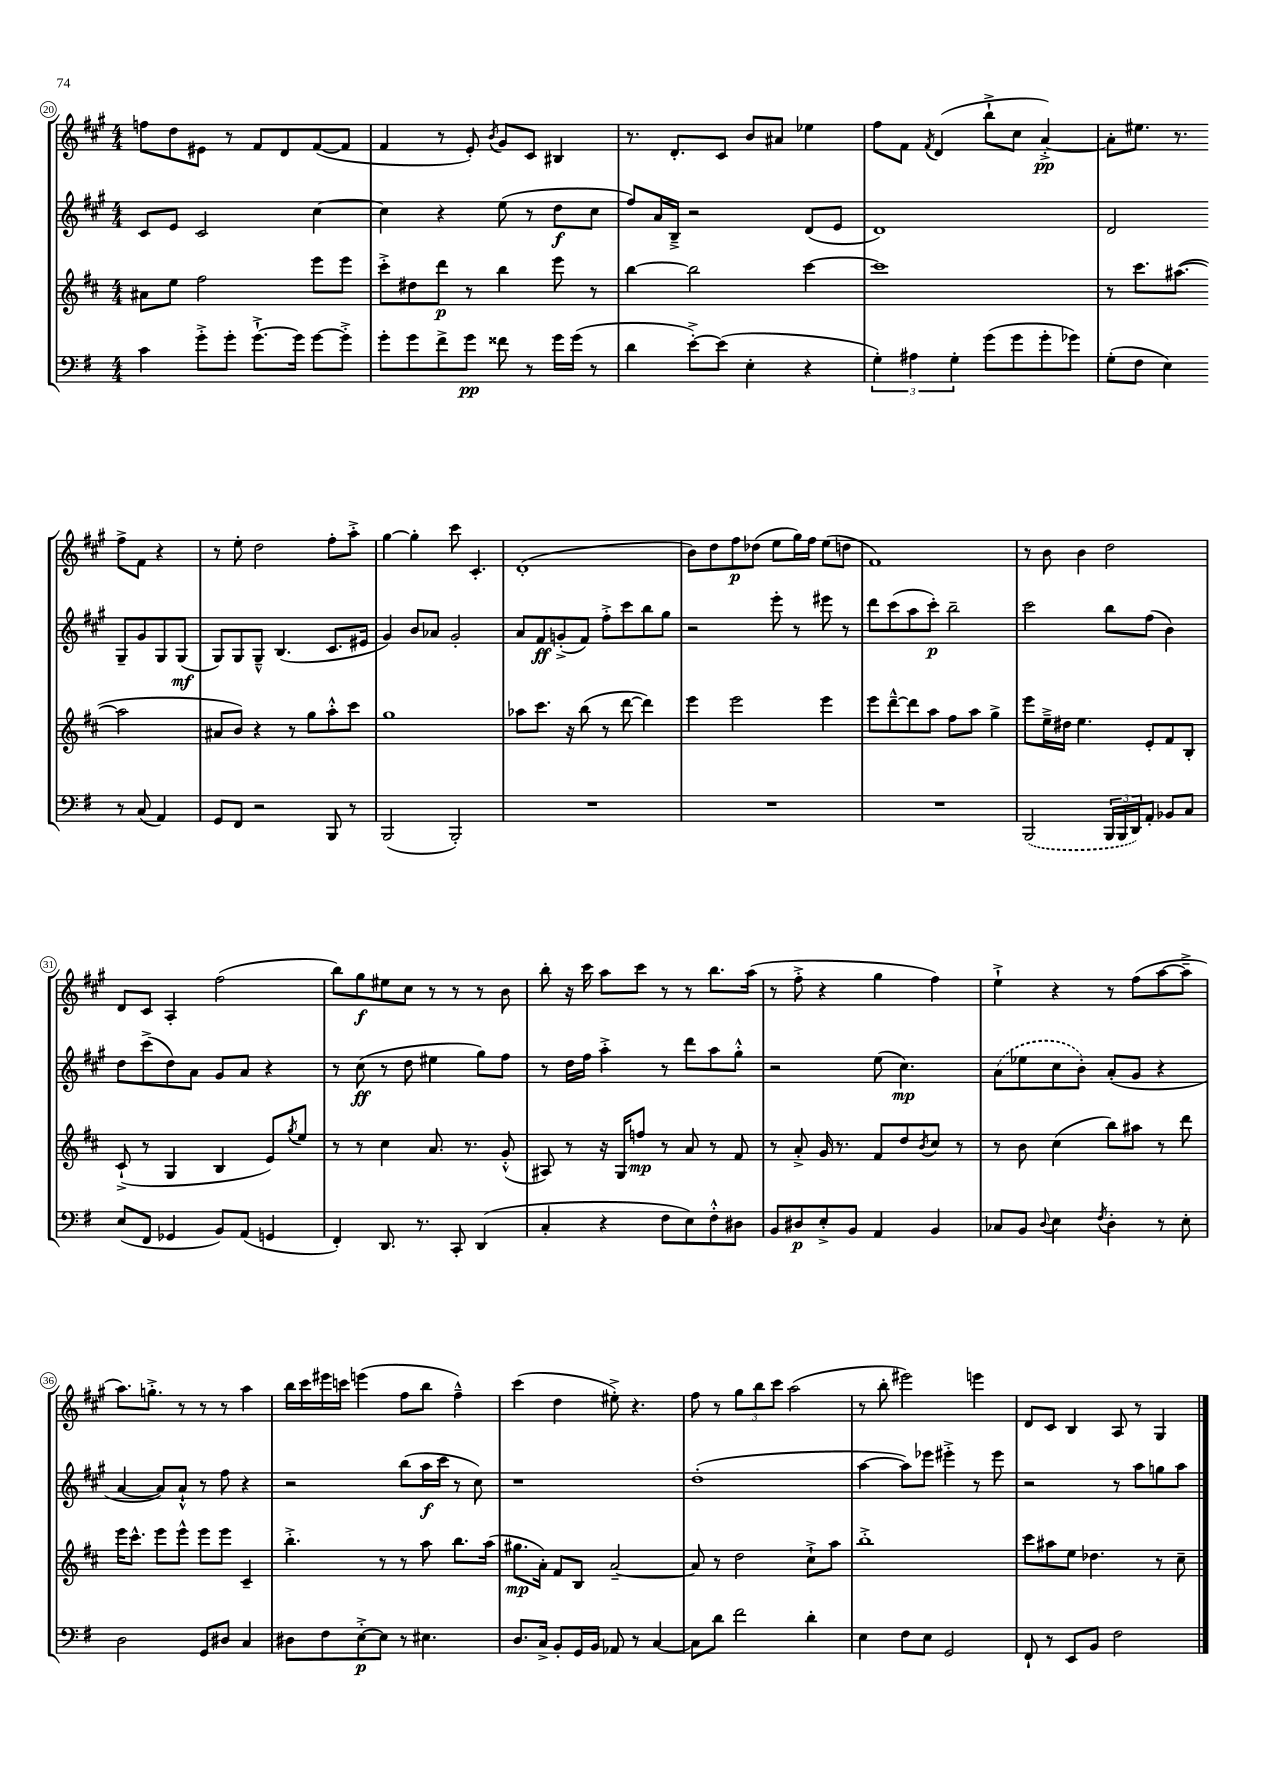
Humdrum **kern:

**kern	**kern	**kern	**kern
*staff4	*staff3	*staff2	*staff1
*clefF4	*clefG2	*clefG2	*clefG2
*k[f#]	*k[f#c#]	*k[f#c#g#]	*k[f#c#g#]
*M4/4	*M4/4	*M4/4	*M4/4
4c	8a#	8c#	8ff
.	8ee	8e	8dd
8g'^	2ff#	2c#	8e#
8g'	.	.	8r
[8.g`^	.	.	8f#
.	.	.	8d
16g]	.	.	.
[8g	8eee	[4cc#	([8f#
8g'^]	8eee	.	8f#]
=	=	=	=
8g'	8ccc#'^	4cc#]	4f#
8g	8dd#	.	.
8f#^	8ddd	4r	8r
8g	8r	.	8e')
.	.	.	8qb
8f##	4bb	(8ee	8g#
8r	.	8r	8c#
16g	8eee	8dd	4B#
(16g	.	.	.
8r	8r	8cc#	.
=	=	=	=
4d	[4bb	8ff#)	8.r
.	.	16a	.
.	.	16B~^	8.d'
[8e'^)	2bb]	2r	.
(8e]	.	.	8c#
4E'	.	.	8b
.	.	.	8a#
4r	[4ccc#	(8d	4ee-
.	.	8e	.
=	=	=	=
6G')	1ccc#]	1d)	8ff#
.	.	.	8f#
6A#	.	.	.
.	.	.	8qf#
.	.	.	(4d
6G'	.	.	.
(8g	.	.	8bb`^
8g	.	.	8cc#
8g'	.	.	[4a'^)
8g-)	.	.	.
=	=	=	=
(8G'	8r	2d	8a']
8F#	8.ccc#	.	8.ee#
4E)	.	.	.
.	([8.aa#	.	8.r
8r	2aa#]	8G#~	8ff#^
(8C	.	8g#	8f#
4AA)	.	8G#	4r
.	.	(8G#	.
=	=	=	=
8GG	8a#	8G#)	8r
8FF#	8b)	8G#	8ee'
2r	4r	8G#~^^	2dd
.	.	(4.B	.
.	8r	.	.
.	8gg	.	.
8BBB	8aa'^^	8.c#	8ff#'
8r	8ccc#	.	8aa'^
.	.	16e#	.
=	=	=	=
(2BBB	1gg	4g#)	[4gg#
.	.	8b	4gg#']
.	.	8a-	.
2BBB')	.	2g#'	8ccc#
.	.	.	4.c#'
=	=	=	=
1r	8aa-	8a	(1d'
.	8.ccc#	8f#	.
.	.	(8g'^	.
.	16r	.	.
.	(8bb	8f#)	.
.	8r	8ff#'^	.
.	[8ddd	8ccc#	.
.	4ddd])	8bb	.
.	.	8gg#	.
=	=	=	=
1r	4eee	2r	8b)
.	.	.	8dd
.	2eee	.	8ff#
.	.	.	(8dd-
.	.	8eee'	8ee
.	.	8r	16gg#)
.	.	.	16ff#
.	4eee	8eee#	(8ee
.	.	8r	8dd
=	=	=	=
1r	8eee	8ddd	1f#)
.	[8ddd~^^	(8ccc#	.
.	8ddd]	8aa	.
.	8aa	8ccc#')	.
.	8ff#	2bb~	.
.	8aa	.	.
.	4gg^	.	.
=	=	=	=
(2BBB	8eee	2ccc#	8r
.	16ee~^	.	8b
.	16dd#	.	.
.	4.ee	.	4b
24BBB	.	8bb	2dd
24BBB	.	.	.
24DD)	.	.	.
8AA'	8e'	(8ff#	.
8BB-	8f#	4b)	.
8C	8B'	.	.
=	=	=	=
(8E	(8c#`^	8dd	8d
8FF#	8r	(8ccc#^	8c#
4GG-	4G	8dd)	4A'
.	.	8a	.
8BB)	4B	8g#	(2ff#
(8AA	.	8a	.
4GG	8e)	4r	.
.	8qgg	.	.
.	8ee	.	.
=	=	=	=
4FF#')	8r	8r	8bb)
.	8r	(8cc#	8gg#
8.DD	4cc#	8r	8ee#
.	.	8dd	8cc#
8.r	.	.	.
.	8.a	4ee#	8r
8CC'	.	.	8r
.	8.r	.	.
(4DD	.	8gg#)	8r
.	(8g'^^	8ff#	8b
=	=	=	=
4C'	8A#)	8r	8bb'
.	8r	16dd	16r
.	.	16ff#	16ccc#
4r	16r	4aa'^	8aa
.	16G	.	.
.	8ff	.	8ccc#
8F#	8r	8r	8r
8E)	8a	8ddd	8r
8F#'^^	8r	8aa	8.bb
8D#	8f#	8gg#'^^	.
.	.	.	(16aa
=	=	=	=
8BB	8r	2r	8r
8D#	8a'^	.	8ff#'^
8E'^	16g	.	4r
.	8.r	.	.
8BB	.	.	.
4AA	8f#	(8ee	4gg#
.	8dd	4.cc#)	.
.	8qb	.	.
4BB	8cc#	.	4ff#)
.	8r	.	.
=	=	=	=
8C-	8r	(8a	4ee`^
8BB	8b	8ee-	.
8qqD	.	.	.
4E	(4cc#	8cc#	4r
.	.	8b')	.
8qF#	.	.	.
4D'	8bb)	(8a'	8r
.	8aa#	8g#	(8ff#
8r	8r	4r	[8aa
8E'	8ddd	.	8aa~^]
=	=	=	=
2D	16eee	[4a	8.aa)
.	8.ccc#^^	.	.
.	.	.	8.gg'^
.	8eee	8a])	.
.	8eee^^	8a`^^	8r
8GG	8eee	8r	8r
8D#	8eee	8ff#	8r
4C	4c#~	4r	4aa
=	=	=	=
8D#	4.bb'^	2r	16bb
.	.	.	16ccc#
8F#	.	.	16eee#
.	.	.	16ccc
[8E'^	.	.	(4eee
8E]	8r	.	.
8r	8r	(8bb	8ff#
4.E#	8aa	16aa	8bb
.	.	16ccc#	.
.	8.bb	8r	4ff#~^^)
.	.	8cc#)	.
.	(16aa	.	.
=	=	=	=
8.D	8.gg#	1r	(4ccc#
16C^	16a')	.	.
8BB'	8f#	.	4dd
16GG	8B	.	.
16BB	.	.	.
8AA-	[2a~	.	8ee#'^)
8r	.	.	4.r
[4C	.	.	.
=	=	=	=
8C]	8a]	(1dd'	8ff#
8d	8r	.	8r
2f#	2dd	.	12gg#
.	.	.	12bb
.	.	.	12ccc#
.	.	.	(2aa
4d'	8cc#`^	.	.
.	8aa	.	.
=	=	=	=
4E	1bb'^	[4aa	8r
.	.	.	8bb'
8F#	.	8aa])	2eee#)
8E	.	8eee-	.
2GG	.	4eee#'^	.
.	.	8r	4eee
.	.	8eee#	.
=	=	=	=
8FF#`	8ccc#	2r	8d
8r	8aa#	.	8c#
8EE	8ee	.	4B
8BB	4.dd-	.	.
2F#	.	8r	8A
.	.	8aa	8r
.	8r	8gg	4G#
.	8cc#~	8aa	.
==	==	==	==
*-	*-	*-	*-
